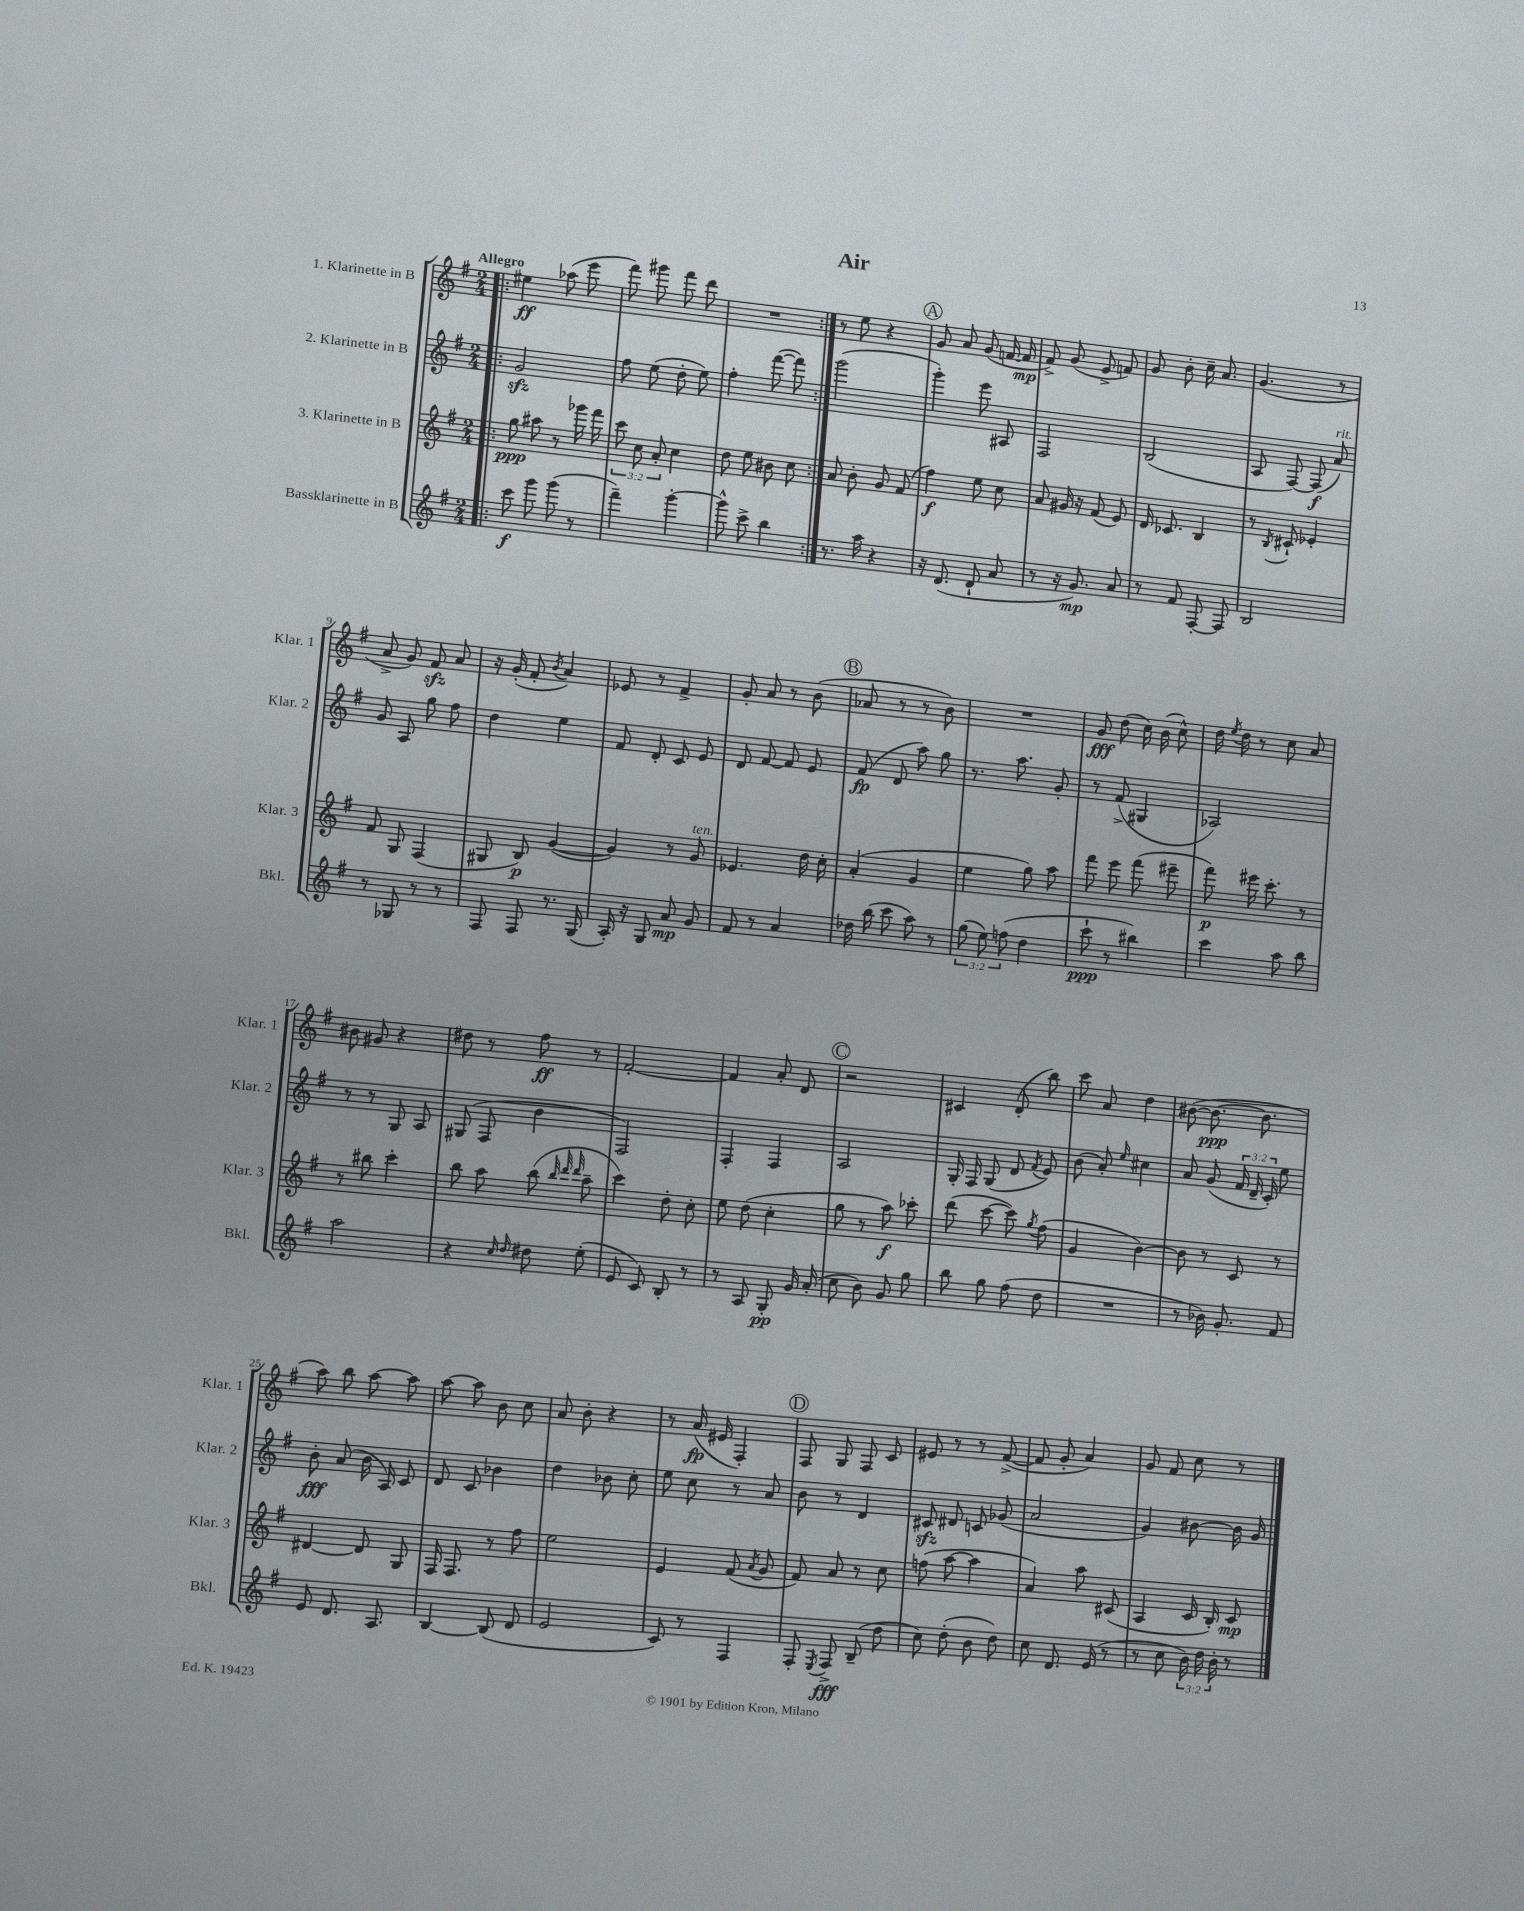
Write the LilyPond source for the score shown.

\header { title = "Air" }
<<
\new StaffGroup <<
\new Staff = "s0" \with { instrumentName = "1. Klarinette in B" shortInstrumentName = "Klar. 1" } {
    \clef treble \key g \major \numericTimeSignature \time 2/4 \tempo "Allegro"
    \autoBeamOff \repeat volta 2 { \bar ".|:" eis''4\ff aes''8( e'''8 |
    fis'''8) gis'''8 fis'''8 d'''8 |
    R2 | }
    r8 e''8 r4 |
    \mark \markup { \circle "A" } g'8 a'8 g'8( f'16~ f'16\mp |
    fis'8->) g'8( e'8-> f'8) |
    g'8 b'8-. c''16-- a'8. |
    g'4.( r8 |
    a'8-> g'8) fis'8\sfz a'8 |
    r16 g'16-.( fis'8-. \acciaccatura { b'8 } a'4) |
    ees'8 r8 fis'4-> |
    g'8-. a'8 r8 b'8( |
    \mark \markup { \circle "B" } aes'8 r8 r8 b'8) |
    R2 |
    g'8\fff d''8( c''16) b'16( c''8-^) |
    d''16 \acciaccatura { e''8 } d''16 r8 c''8 a'8 |
    bis'8 gis'8 r4 |
    dis''8 r8 fis''8\ff r8 |
    fis'2~-. |
    fis'4 a'8-. d'8 |
    \mark \markup { \circle "C" } r2 |
    cis'4 d'8-.( b''8) |
    c'''8 a'8 d''4 |
    bis'8~( bis'8.~\ppp bis'8. |
    a''8) b''8 a''8~ a''8 |
    a''8~ a''8 b'8 c''8 |
    a'8 b'8-. r4 |
    r8 a'16\fp( eis'16 fis4-.) |
    \mark \markup { \circle "D" } fis8 g8 fis8 c'8 |
    eis'8 r8 r8 fis'8~->( |
    fis'8 g'8-. a'4) |
    g'8 fis'8 c''8 r8 \bar "|." |
}
\new Staff = "s1" \with { instrumentName = "2. Klarinette in B" shortInstrumentName = "Klar. 2" } {
    \clef treble \key g \major \numericTimeSignature \time 2/4 \override Staff.TupletNumber.text = #tuplet-number::calc-fraction-text
    \autoBeamOff \repeat volta 2 { \bar ".|:" g'2\sfz |
    fis''8 e''8( d''8-. e''8) |
    fis''4-. fis'''8~( fis'''8) | }
    g'''2( |
    \mark \markup { \circle "A" } g'''4-.) e'''8 ais8 |
    fis2 |
    b2( |
    a8 fis8~) fis8\f( a'8^\markup { \italic "rit." }) |
    g'8 a8 g''8 fis''8 |
    d''4 e''4 |
    fis'8 d'8-. c'8 e'8 |
    d'8 fis'8~ fis'8 e'8 |
    \mark \markup { \circle "B" } fis'8\fp( d'8 a''8) g''8 |
    r8. a''8. g'8-. |
    r8 fis'8->( gis4 |
    aes2) |
    r8 r8 g8 a8 |
    gis8( fis8 b'4 |
    fis2) |
    fis4-. fis4 |
    \mark \markup { \circle "C" } a2 |
    g16-. fis16 g8( d'8 \acciaccatura { fis'8 } e'8) |
    b'8( a'8-.) \grace { e''16 } cis''4 |
    a'8 g'8( \tuplet 3/2 { fis'16 d'16-- c'16-.) } e''8 |
    b'8-.\fff a'8( b'16 a16) c'8 |
    d'8 c'8 bes'4 |
    d''4 bes'8 c''8-. |
    e''8 c''8 r8 a'8 |
    \mark \markup { \circle "D" } b'8 r8 d'4 |
    cis'8\sfz dis'8 c'8 ges'8( |
    a'2 |
    g'4) bis'8~ bis'16 g'16 \bar "|." |
}
\new Staff = "s2" \with { instrumentName = "3. Klarinette in B" shortInstrumentName = "Klar. 3" } {
    \clef treble \key g \major \numericTimeSignature \time 2/4 \override Staff.TupletNumber.text = #tuplet-number::calc-fraction-text
    \autoBeamOff \repeat volta 2 { \bar ".|:" g''8\ppp ais''8 r8 ges'''16 fis'''16 |
    \tuplet 3/2 { c'''8 c''8 a'8-. } c''4 |
    d''8 e''8 bis'8 c''8 | }
    a'8 b'8-. g'8 fis'8( |
    \mark \markup { \circle "A" } fis''4\f) e''8 c''8 |
    a'8 gis'16 r16 fis'8( e'8) |
    d'16 ces'8. b4 |
    r8 \acciaccatura { b8 } cis'8-! ees'4-. |
    fis'8 g8 fis4( |
    gis8 b8\p) g'4~( |
    g'4) r8 g'8^\markup { \italic "ten." } |
    ees'4. d''16 c''16-. |
    \mark \markup { \circle "B" } a'4-.( g'4 |
    e''4 g''8) a''8 |
    fis'''8 e'''8 fis'''8( eis'''8-- |
    fis'''8\p) eis'''16 c'''8.-. r8 |
    r8 bis''8 c'''4-. |
    b''8 a''8 b''8( \grace { b''32 d'''32 d'''32 } a''8-- |
    c'''4) d''8-. c''8-. |
    e''8 d''8( c''4-. |
    \mark \markup { \circle "C" } g''8 r8 a''8\f) ces'''8-. |
    d'''8( c'''8~ c'''8) \acciaccatura { g''8 } fis''8( |
    g'4 b'4~) |
    b'8 r8 c'8 r8 |
    dis'4~ dis'8 g8 |
    fis16 fis8. r8 fis''8 |
    e''2 |
    e'4 fis'8( \acciaccatura { a'8 } g'8 |
    \mark \markup { \circle "D" } fis'8) a'8 r8 c''8 |
    f''8( a''8~ a''4 |
    a'4) a''8 cis'8( |
    a4 c'16 b16-.) c'8\mp \bar "|." |
}
\new Staff = "s3" \with { instrumentName = "Bassklarinette in B" shortInstrumentName = "Bkl." } {
    \clef treble \key g \major \numericTimeSignature \time 2/4 \override Staff.TupletNumber.text = #tuplet-number::calc-fraction-text
    \autoBeamOff \repeat volta 2 { \bar ".|:" c'''8\f g'''8 g'''8( r8 |
    fis'''4--) g'''4~-. |
    g'''8-^ c'''8-> b''4 | }
    r8. a''16 r4 |
    \mark \markup { \circle "A" } r16 d'8.( d'8-! a'8 |
    r8 r16 g'8.\mp) a'8 |
    r8 fis'8 fis8~-. fis8 |
    b2 |
    r8 ges8 r8 r8 |
    fis8 fis8 r8. g16( |
    a16-.) r16 g8 a'8\mp g'8 |
    fis'8 r8 a'4 |
    \mark \markup { \circle "B" } des''16 b''16( c'''8 a''8) r8 |
    \tuplet 3/2 { g''8( e''8) f''8( } d''4 |
    c'''8-!\ppp r8 bis''4) |
    c'''4 a''8 b''8 |
    a''2 |
    r4 \grace { c''16 d''16 } dis''8 e''8-.( |
    e'8 c'8) b8-. r8 |
    r8 a8 g8-.\pp g'16 a'16-.( |
    \mark \markup { \circle "C" } c''8 b'8) g'8 g''8 |
    b''8 g''8 fis''8( d''8 |
    R2 |
    r8 bes'16) g'8.-. fis'8 |
    e'8 d'8. a8. |
    b4~ b8( d'8 |
    e'2 |
    c'8) r8 fis4 |
    \mark \markup { \circle "D" } fis8-. \acciaccatura { e8 } fis8->\fff b8--( d''8 |
    c''8) d''8-.( b'8 d''8) |
    c''8 d'8. e'16( r8 |
    r8 c''8 \tuplet 3/2 { b'16) d''16 b'16-. } r8 \bar "|." |
}
>>
>>
